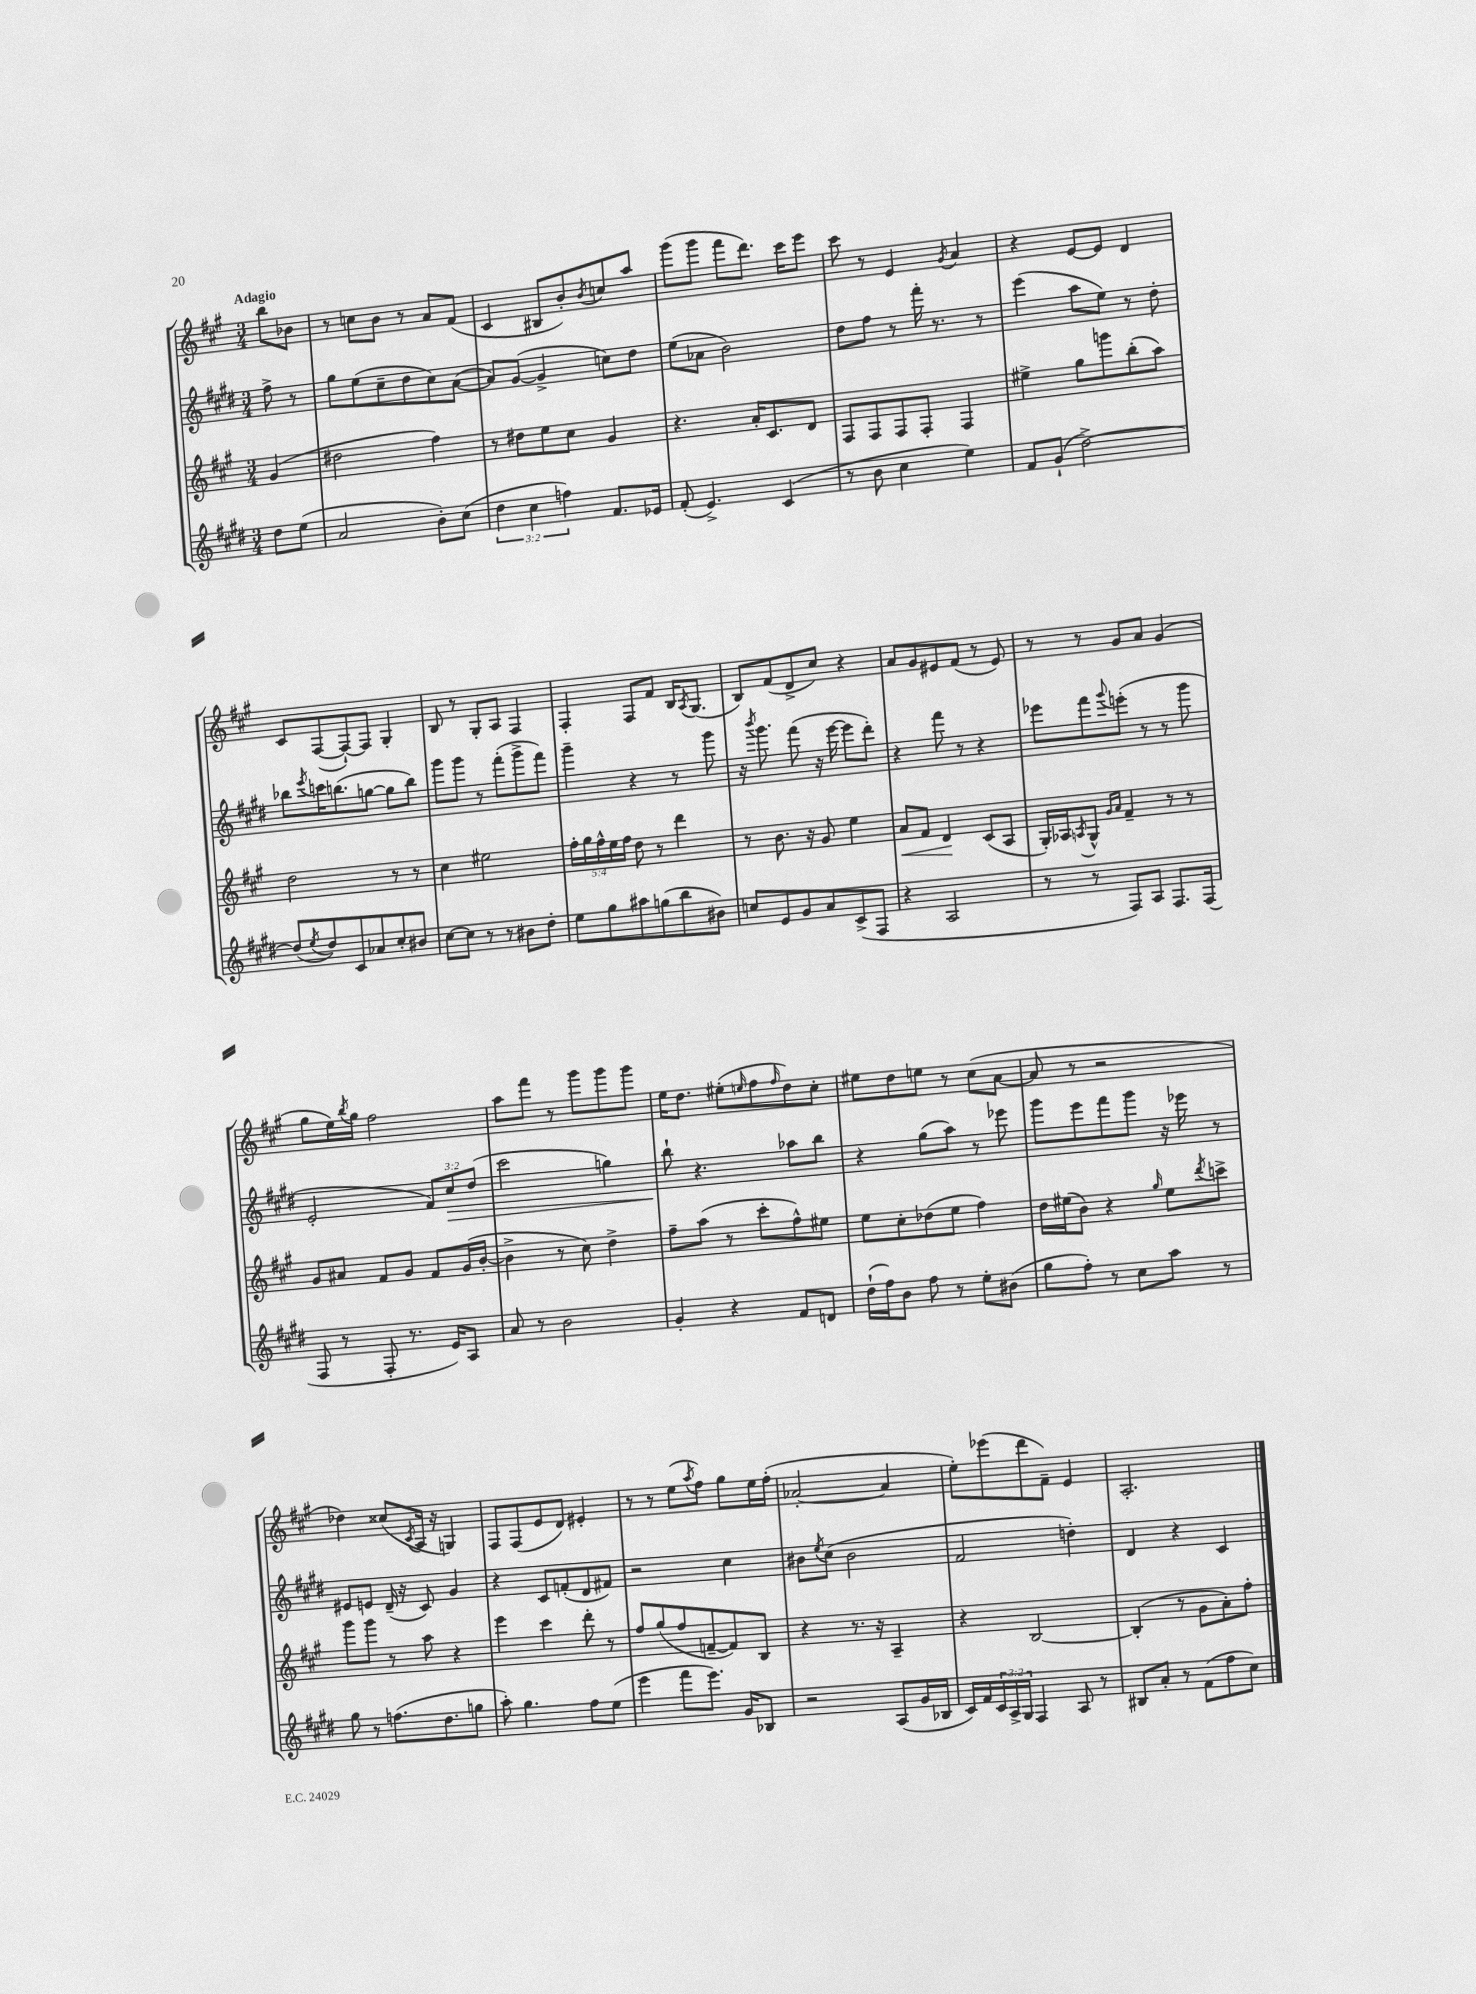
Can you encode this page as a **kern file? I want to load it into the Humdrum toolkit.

**kern	**kern	**kern	**kern
*staff4	*staff3	*staff2	*staff1
*clefG2	*clefG2	*clefG2	*clefG2
*k[f#c#g#d#]	*k[f#c#g#]	*k[f#c#g#d#]	*k[f#c#g#]
*M3/4	*M3/4	*M3/4	*M3/4
8dd#	(4g#	8ff#^	8bb
(8ee	.	8r	8b-
=	=	=	=
2a	2dd#	8gg#	8r
.	.	(8ee	8cc
.	.	8cc#~	8b
.	.	8dd#	8r
8b')	4ff#)	8cc#)	8a
(8cc#	.	([8a	(8f#
=	=	=	=
6dd#	8r	8a])	4c#
.	8dd#	([8g#	.
6cc#	.	.	.
.	8ee	4g#^]	8B#
6ff)	.	.	.
.	8cc#	.	8b')
.	.	.	8qb
8.f#	4g#	8cc)	8cc
.	.	8dd#	8aa
16e-	.	.	.
=	=	=	=
(8f#'	4.r	(8ee	(8ggg#
4.e^)	.	8a-	8ggg#
.	.	2b)	8fff#
.	16a'	.	8.ddd)
.	8.c#	.	.
(4c#	.	.	.
.	.	.	16ccc#
.	8d	.	8eee
=	=	=	=
8r	8F#	8dd#	8ccc#
8b	8F#	8ff#	8r
4cc#	8F#	8r	4e
.	8F#'	16fff#'	.
.	.	8.r	.
.	.	.	8qg#
4ee)	4F#	.	4a
.	.	8r	.
=	=	=	=
8f#	4ee#^	(4eee	4r
(8g#`	.	.	.
[2dd#^)	8gg#	8aa	[8e
.	8ggg	8ee)	8e]
.	(8bb'	8r	4d
.	8aa)	8dd#'	.
=	=	=	=
(8dd#]	2dd	8bb-	8c#
8qee	.	8qeee	.
8dd#)	.	16ccc	([8F#
.	.	(8.bb	.
8c#	.	.	8F#`_)
8a-	.	[8gg	8F#]
8cc#'	8r	8gg]	4G#'
8b#	8r	8bb)	.
=	=	=	=
[8cc#	4cc#	8ggg#	8B
8cc#]	.	8ggg#	8r
8r	2ee#	8r	8G#'
8r	.	(8fff#'	8A
8b#	.	8ggg#^	4F#
8dd#'	.	8fff#)	.
=	=	=	=
8ee	20ff#'	4ggg#~	4F#'
.	20gg#	.	.
.	20ff#^^	.	.
8gg#	.	.	.
.	20ee	.	.
.	20ff#	.	.
8aa#	8dd	4r	8F#
(8gg	8r	.	8f#
8bb	4ddd	8r	16B
.	.	.	8qA
.	.	.	(8.G#
8b#)	.	8ggg#	.
=	=	=	=
8cc	8r	16r	8B)
.	.	8qbbb	.
.	.	8.ggg#	.
8e	8.b	.	(8f#
8g#	.	(8fff#	8d^
.	16r	.	.
8a	8g#	16r	8cc#)
.	.	[16eee	.
(8c#^	4ee	8eee]	4r
8F#	.	8ddd#')	.
=	=	=	=
4r	8a	4r	8a
.	8f#	.	8g#
2A	4d	8fff#	8e#
.	.	8r	(8f#
.	(8c#	4r	8r
.	8A	.	8e#)
=	=	=	=
8r	16G#')	8eee-	8r
.	16A-	.	.
.	8qA	.	.
8r	8G#^^	8fff#	8r
.	16qqg#	.	.
.	16qqa	8qqggg#	.
8F#)	4f#~	(8eee'	8g#
8A	.	8r	8a
8.F#	8r	8r	(4g#
.	8r	8ggg#	.
(16F#	.	.	.
=	=	=	=
8F#	8g#	2e'	8gg#
8r	8a#	.	16ee)
.	.	.	8qbb
.	.	.	16gg#
8F#'	8f#	.	2ff#
8.r	8g#	.	.
.	8f#	12f#)	.
16e)	.	.	.
.	.	12cc#	.
8A	(16g#	.	.
.	.	(12dd#	.
.	[16b'	.	.
=	=	=	=
8a	4b^]	2ccc#	8aa
8r	.	.	8fff#
2b	8r	.	8r
.	8cc#)	.	8ggg#
.	4dd^	4gg)	8ggg#
.	.	.	8ggg#
=	=	=	=
4g#'	8ff#~	8bb`	16ee
.	.	.	8.dd
.	(8aa	4.r	.
4r	8r	.	(8ee#'
.	.	.	16qqee
.	8ccc#'	.	8ff#
.	.	.	16qqff#
8f#	8ff#^^)	8aa-	8dd)
8d	8ee#	8bb	8cc#'
=	=	=	=
(16dd#`	8ee	4r	8ee#
16ff#)	.	.	.
8b	8cc#'	.	8dd
8ff#	(8dd-	(8gg#	8ee
8r	8ee	8aa)	8r
8ee'	4ff#)	8r	(8cc#
(8b#	.	8eee-	[8a
=	=	=	=
8gg#	16dd	8ggg#	8a]
.	(16ee#	.	.
8ff#')	8b)	8eee	8r
8r	4r	8fff#	2r
8cc#	.	8ggg#	.
.	16qqgg#	.	.
8aa	8ee#	16r	.
.	.	16eee-	.
.	8qddd	.	.
8r	8ccc^	8r	.
=	=	=	=
8gg#	8ggg#	8e#	4dd-)
8r	8ggg#	8e	.
(8.ff	8r	(16d#~	(8cc##
.	.	16r	.
.	.	.	8qc#
.	8aa	8c#)	16A
8.dd#	.	.	16r
.	4r	4g#	4G)
8gg	.	.	.
=	=	=	=
8aa')	4eee	4r	8F#
4.gg#	.	.	(8F#
.	4ccc#	8c#	8e
.	.	(8f'	8d)
8ff#	8ddd'	8d#	4e#'
(8ee	8r	8f#)	.
=	=	=	=
4eee	8ff#	2r	8r
.	(8gg#	.	8r
8fff#	8ff#	.	(8ee
.	.	.	8qaa
8.eee)	[8f~	.	8ff#)
.	8f])	4cc#	8gg#
16g#	.	.	.
8B-	8B	.	16ee
.	.	.	(16ff#'
=	=	=	=
2r	4r	8b#	[2a-'
.	.	8qee	.
.	.	(8cc#	.
.	8.r	2b#	.
.	16r	.	.
(8A	4A~	.	4a-]
16g#	.	.	.
16B-	.	.	.
=	=	=	=
16c#)	4r	2f#	8ee')
16f#	.	.	.
24c#	.	.	(8eee-
24A^	.	.	.
24G#	.	.	.
4F#	[2B	.	8ddd
.	.	.	8f#~)
8A	.	4dd')	4e
8r	.	.	.
=	=	=	=
8B#	(4B']	4d#	2.A'
8a'	.	.	.
8r	8r	4r	.
(8f#	8g#	.	.
8ff#	8a')	4c#	.
8cc#)	8ff#'	.	.
==	==	==	==
*-	*-	*-	*-
